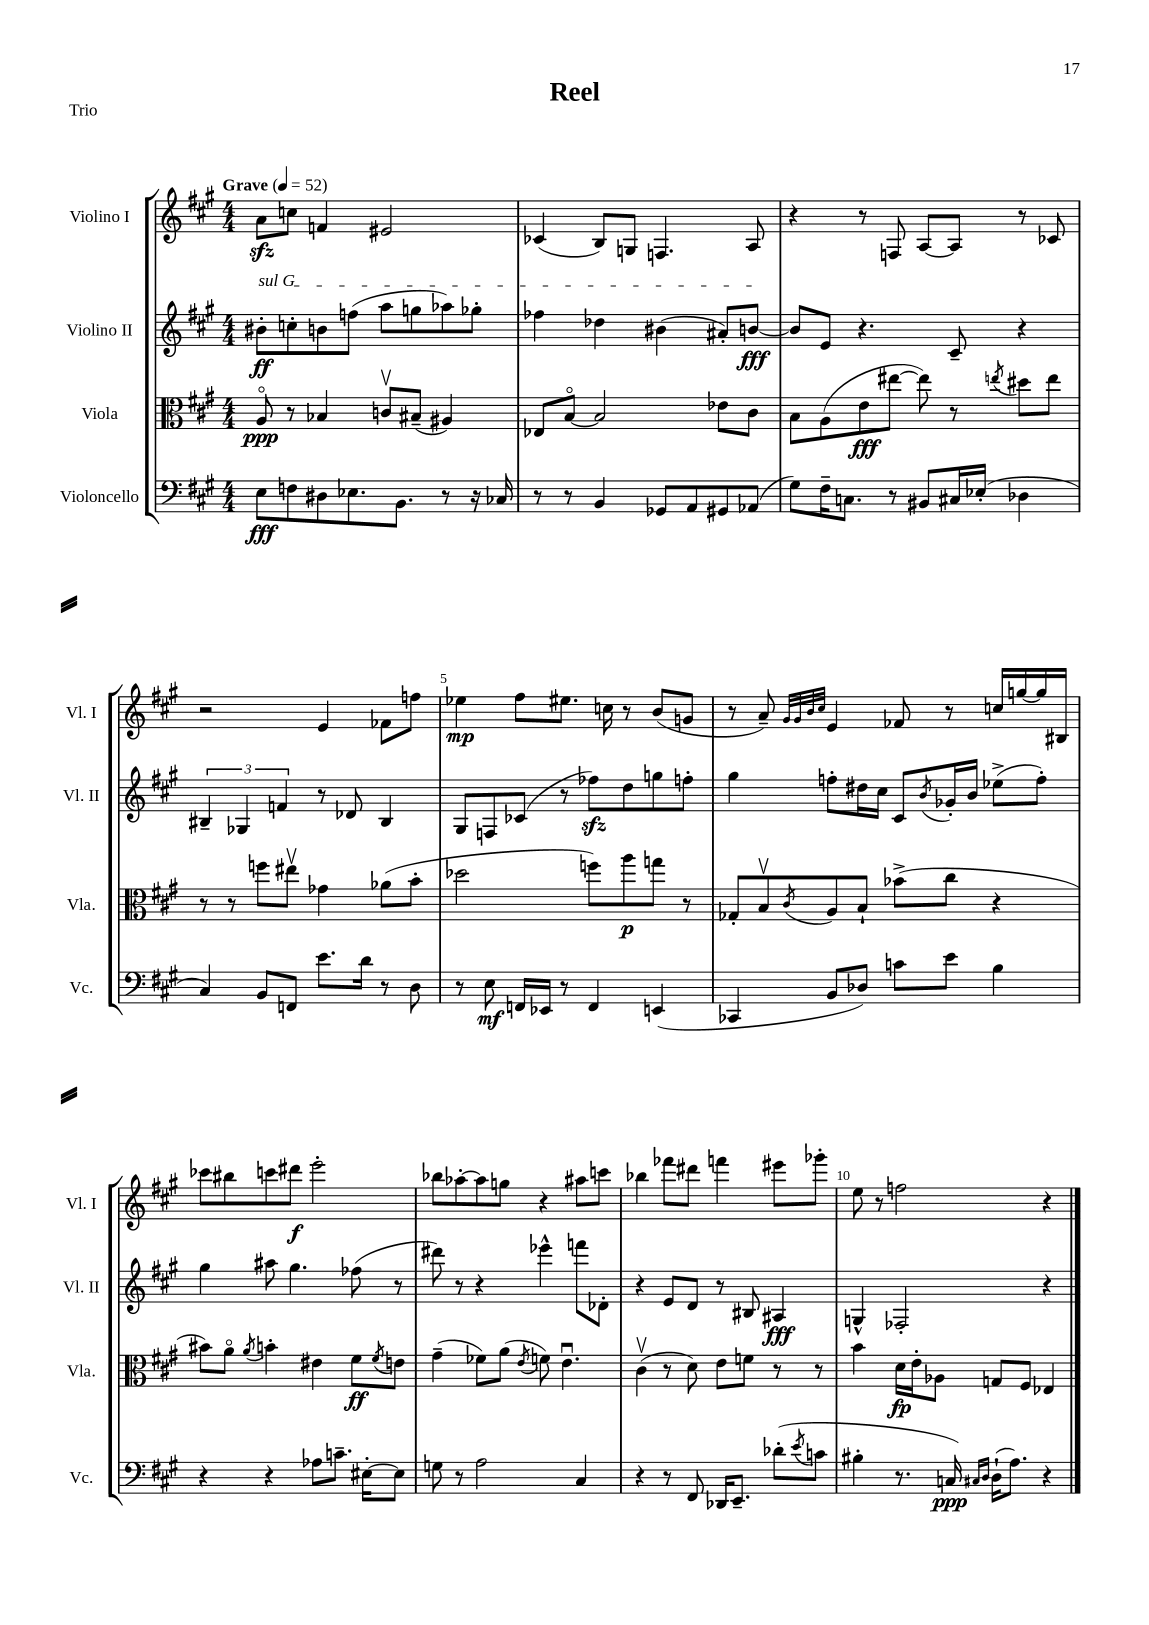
\header { title = "Reel" piece = "Trio" }
<<
\new StaffGroup <<
\new Staff = "s0" \with { instrumentName = "Violino I" shortInstrumentName = "Vl. I" } {
    \clef treble \key a \major \numericTimeSignature \time 4/4 \tempo "Grave" 4 = 52
    a'8\sfz c''8 f'4 eis'2 |
    ces'4( b8) g8 f4. a8 |
    r4 r8 f8 a8~ a8 r8 ces'8 |
    r2 e'4 fes'8 f''8 |
    ees''4\mp fis''8 eis''8. c''16 r8 b'8( g'8 |
    r8 a'8--) \grace { gis'32 gis'32 b'32 cis''32 } e'4 fes'8 r8 c''16 g''16~ g''16 bis16 |
    ces'''8 bis''8 c'''8 dis'''8\f e'''2-. |
    bes''8 aes''8~-. aes''8 g''8 r4 ais''8 c'''8 |
    bes''4 fes'''8 dis'''8 f'''4 eis'''8 ges'''8-. |
    e''8 r8 f''2 r4 \bar "|." |
}
\new Staff = "s1" \with { instrumentName = "Violino II" shortInstrumentName = "Vl. II" } {
    \clef treble \key a \major \numericTimeSignature \time 4/4
    \once \override TextSpanner.bound-details.left.text = \markup { \italic "sul G" } bis'8-.\ff\startTextSpan c''8-. b'8 f''8( a''8 g''8 aes''8) ges''8-. |
    fes''4 des''4 bis'4( ais'8-.) b'8~\fff\stopTextSpan |
    b'8 e'8 r4. cis'8-- r4 |
    \tuplet 3/2 { bis4-- ges4 f'4 } r8 des'8 bis4 |
    gis8 f8 ces'8( r8 fes''8\sfz) d''8 g''8 f''8-. |
    gis''4 f''8-. dis''16 cis''16 cis'8 \acciaccatura { b'8 } ges'16-. b'16 ees''8->( f''8-.) |
    gis''4 ais''8 gis''4. fes''8( r8 |
    dis'''8) r8 r4 ees'''4-^ f'''8 des'8-. |
    r4 e'8 d'8 r8 bis8 ais4\fff |
    g4-^ fes2-. r4 \bar "|." |
}
\new Staff = "s2" \with { instrumentName = "Viola" shortInstrumentName = "Vla." } {
    \clef alto \key a \major \numericTimeSignature \time 4/4
    a8\flageolet\ppp r8 bes4 c'8\upbow bis8--( ais4) |
    ees8 b8~\flageolet b2 ees'8 cis'8 |
    b8 a8( e'8\fff eis''8~ eis''8) r8 \acciaccatura { e''8 } dis''8 e''8 |
    r8 r8 f''8 eis''8\upbow ges'4 aes'8( b'8-. |
    des''2 f''8) a''8\p g''8 r8 |
    ges8-. b8\upbow \acciaccatura { cis'8 } a8 b8-! bes'8->( cis''8 r4 |
    bis'8) a'8\flageolet \acciaccatura { a'8 } b'4-. eis'4 fis'8\ff \acciaccatura { fis'8 } e'8 |
    gis'4--( fes'8) a'8( \acciaccatura { e'8 } f'8) e'4.\downbow |
    cis'4\upbow( r8 d'8) e'8 f'8 r8 r8 |
    b'4 d'16\fp e'16-. aes8 g8 fis8 ees4 \bar "|." |
}
\new Staff = "s3" \with { instrumentName = "Violoncello" shortInstrumentName = "Vc." } {
    \clef bass \key a \major \numericTimeSignature \time 4/4
    e8\fff f8 dis8 ees8. b,8. r8 r16 ces16 |
    r8 r8 b,4 ges,8 a,8 gis,8 aes,8( |
    gis8) fis16-- c8. r8 bis,8 cis16 ees16-.( des4 |
    cis4) b,8 f,8 e'8. d'16 r8 d8 |
    r8 e8\mf f,16 ees,16 r8 f,4 e,4( |
    ces,4 b,8 des8) c'8 e'8 b4 |
    r4 r4 aes8 c'8.-- eis16~-. eis8 |
    g8 r8 a2 cis4 |
    r4 r8 fis,8 des,16 e,8.-- des'8-.( \acciaccatura { e'8 } c'8 |
    bis4-. r8. c16\ppp) \grace { cis16 d16 } d16-!( a8.) r4 \bar "|." |
}
>>
>>
\layout { \context { \Score \override BarNumber.break-visibility = ##(#f #t #t) barNumberVisibility = #(every-nth-bar-number-visible 5) } }
